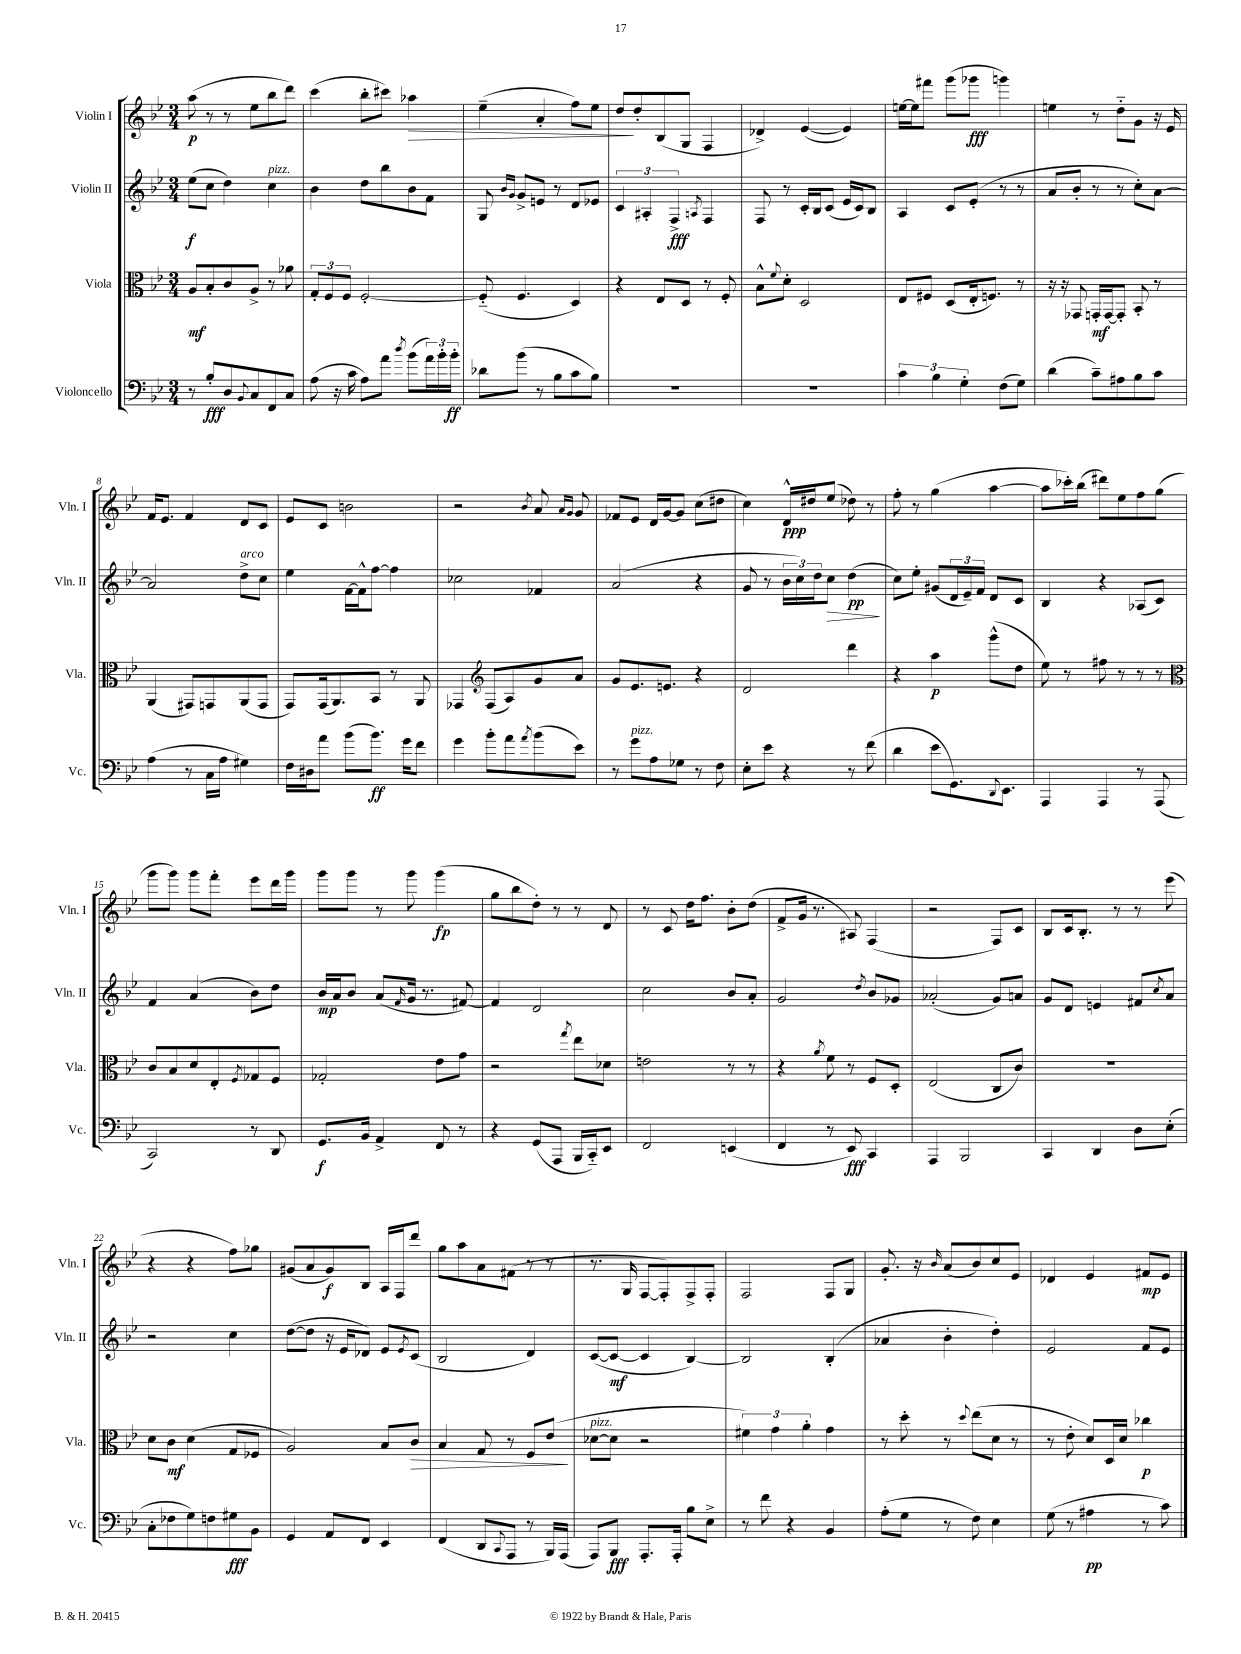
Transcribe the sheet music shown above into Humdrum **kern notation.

**kern	**kern	**kern	**kern
*staff4	*staff3	*staff2	*staff1
*clefF4	*clefC3	*clefG2	*clefG2
*k[b-e-]	*k[b-e-]	*k[b-e-]	*k[b-e-]
*M3/4	*M3/4	*M3/4	*M3/4
8r	8A	(8ee-	(8aa
8B-'	8B-'	8cc	8r
8D	8c	4dd)	8r
8qqBB-	.	.	.
8C	8A^	.	8ee-
8FF	8r	4cc	8bb-
8C	8a-	.	8ddd)
=	=	=	=
(8A	12G'	4b-	(4ccc
.	12F	.	.
16r	.	.	.
.	12F	.	.
16c	.	.	.
8A)	[2F'	8dd	8bb-'
8a	.	8bb-	8ccc#)
8qdd	.	.	.
(8b-	.	8b-	4aa-
24a)	.	8f	.
24b-'	.	.	.
24b-'	.	.	.
=	=	=	=
8d-	(8F'~]	8G	(4ee-~
.	.	16qqb-	.
.	.	16qqg	.
(8b-	4.F	8g^	.
8r	.	8e	4a'
8B-	.	8r	.
8c	4D)	8d	8ff)
8B-)	.	8e-	8ee-
=	=	=	=
2.r	4r	6c	8dd
.	.	.	8dd'
.	.	6A#'	.
.	8E-	.	(8B-
.	.	6F^	.
.	8D	.	8G
.	.	8qA	.
.	8r	4F	4F
.	8F'	.	.
=	=	=	=
2.r	8B-^^	8F	4d-^)
.	8qqf	.	.
.	8d'	8r	.
.	2D	16c'	([4e-
.	.	16B-	.
.	.	(8c	.
.	.	16e-	4e-])
.	.	16c)	.
.	.	8B-	.
=	=	=	=
6c	8E-	4A	[16ee
.	.	.	16ee]
.	8F#	.	8fff#
6B-	.	.	.
.	(8D	8c	(8ggg
6G'	.	.	.
.	16E-'	(8e-'	8ggg-
.	8.F)	.	.
(8F	.	8r	4ggg)
8G)	8r	8r	.
=	=	=	=
(4d	16r	8a	4ee
.	16r	.	.
.	8GG-	8b-'	.
8c~)	16GG'	8r	8r
.	[16GG	.	.
8A#	8GG']	8r	8dd'~
8B-	8BB-'	8cc')	8g
8c	8r	[8a	16r
.	.	.	16e-
=	=	=	=
(4A	(4AA	2a]	16f
.	.	.	8.e-
8r	8GG#)	.	4f
16C	8GG	.	.
16A	.	.	.
4G#)	(8AA	8dd^	8d
.	8GG	8cc	8c
=	=	=	=
16F	8GG)	4ee-	8e-
16D#	.	.	.
8a	(16GG	.	8c
.	8.AA)	.	.
(8b-	.	[16f	2b
.	.	16f^^]	.
8.b-)	8BB-	[8ff	.
.	8r	4ff]	.
16g	.	.	.
8f	8AA	.	.
=	=	=	=
4g	4GG-	2cc-	2r
*	*clefG2	*	*
8b-'	(8F	.	.
8a	8A)	.	.
8qa	.	.	8qb-
(8b-	8g	4f-	8a
.	.	.	16qqa
.	.	.	16qqg
8e-)	8a	.	8g
=	=	=	=
8r	8g	(2a	8f-
8g	8.e-	.	8e-
8A	.	.	16d
.	8.e	.	[16g
8G-	.	.	8g]
8r	4r	4r	(8cc
8F	.	.	8dd#
=	=	=	=
8E-'	2d	8g	4cc)
8e-	.	8r	.
4r	.	24b-	16d^^
.	.	24cc)	.
.	.	.	16dd#
.	.	24dd	.
.	.	8cc	(8ee-
8r	4ddd	(4dd	8dd-)
(8f	.	.	8r
=	=	=	=
4d	4r	8cc)	8ff'
.	.	8ee-'	8r
8e-	4aa	(8g#	(4gg
8.GG)	.	24d	.
.	.	24e-~)	.
.	.	24f	.
.	(8ggg^^	8d	[4aa
8qqDD	.	.	.
8.EE-	.	.	.
.	8dd	8c	.
=	=	=	=
4AAA	8ee-)	4B-	8aa]
.	8r	.	16ccc-')
.	.	.	(16bb-
4AAA	8ff#	4r	8ddd#)
.	8r	.	8ee-
8r	8r	(8A-	8ff
(8AAA	8r	8c)	(8gg
=	=	=	=
*	*clefC3	*	*
2CC)	8c	4f	8ggg
.	8B-	.	8ggg)
.	8d	(4a	8ggg
.	8E-'	.	8fff'
.	8qF	.	.
8r	8G-	8b-)	8eee-
8DD	8F	8dd	16ddd
.	.	.	16ggg
=	=	=	=
8.GG	2G-'	16b-	8ggg
.	.	16a	.
.	.	8b-	8ggg
16BB-	.	.	.
4AA^	.	(8a	8r
.	.	16qqf	.
.	.	16g	8ggg
.	.	8.r	.
8FF	8e-	.	(4ggg
8r	8g	[8f#)	.
=	=	=	=
4r	2r	4f#]	8gg
.	.	.	8bb-
(8GG	.	2d	8dd')
8AAA	.	.	8r
.	8qgg	.	.
16BBB-	8ee-	.	8r
16CC'~)	.	.	.
8EE-	8d-	.	8d
=	=	=	=
2FF	2e	2cc	8r
.	.	.	8c
.	.	.	16dd
.	.	.	8.ff
(4EE	8r	8b-	8b-'
.	8r	8a'	(8dd
=	=	=	=
4FF	4r	2g	8f^
.	.	.	16g
.	.	.	8.r
.	8qa	.	.
8r	8f	.	.
8EE-)	8r	.	8A#)
.	.	8qdd	.
4CC	8F	8b-	(4F
.	8D'	8g-	.
=	=	=	=
4AAA	(2E-	(2a-'	2r
2BBB-	.	.	.
.	8C	8g)	8F)
.	8c)	8a	8c
=	=	=	=
4CC	2.r	8g	8B-
.	.	8d	16c
.	.	.	8.B-'
4DD	.	4e	.
.	.	.	8r
8D	.	8f#	8r
.	.	8qcc	.
(8E-'	.	8a	(8eee-
=	=	=	=
8C'	8d	2r	4r
8F-	8c	.	.
8G)	(4d	.	4r
8F	.	.	.
8G#	8G	4cc	8ff)
8BB-	8F-	.	8gg-
=	=	=	=
4GG	2A)	([8dd	(8g#
.	.	8dd]	8a
8AA	.	16r	8g#)
.	.	16e-	.
8FF	.	8d-)	8B-
4EE-	8B-	8e-	16A
.	.	.	16F
.	.	8qe-	.
.	8c	(8c	8ddd
=	=	=	=
(4FF	4B-	2B-	8gg
.	.	.	8aa
8DD	8G	.	8a
8qqCC	.	.	.
8AAA	8r	.	(8f#
8r	8F	4d)	8r
16BBB-)	(8e-	.	8r
(16AAA	.	.	.
=	=	=	=
8AAA)	[8d-	([8c	8.r
8BBB-	8d-]	8c_	.
.	.	.	16G
8.AAA'	2r	4c]	[8F
.	.	.	8F'])
16AAA'	.	.	.
8B-	.	[4B-)	8F^
8E-^	.	.	8F'
=	=	=	=
8r	6f#)	2B-]	2F
8f	.	.	.
.	6g	.	.
4r	.	.	.
.	6a'	.	.
4BB-	4g	(4B-'	8F
.	.	.	8G
=	=	=	=
(8A'	8r	4a-	8.g'
8G	8dd'	.	.
.	.	.	16r
.	.	.	16qqb-
8r	8r	4b-'	(8a
.	8qqdd	.	.
8F)	(8ee-	.	8b-)
4E-	8d	4dd')	8cc
.	8r	.	8e-
=	=	=	=
(8G	8r	2e-	4d-
8r	8e-'	.	.
4A#	8d)	.	4e-
.	16D	.	.
.	16d	.	.
8r	4cc-	8f	8f#
8c)	.	8e-	8e-
==	==	==	==
*-	*-	*-	*-
